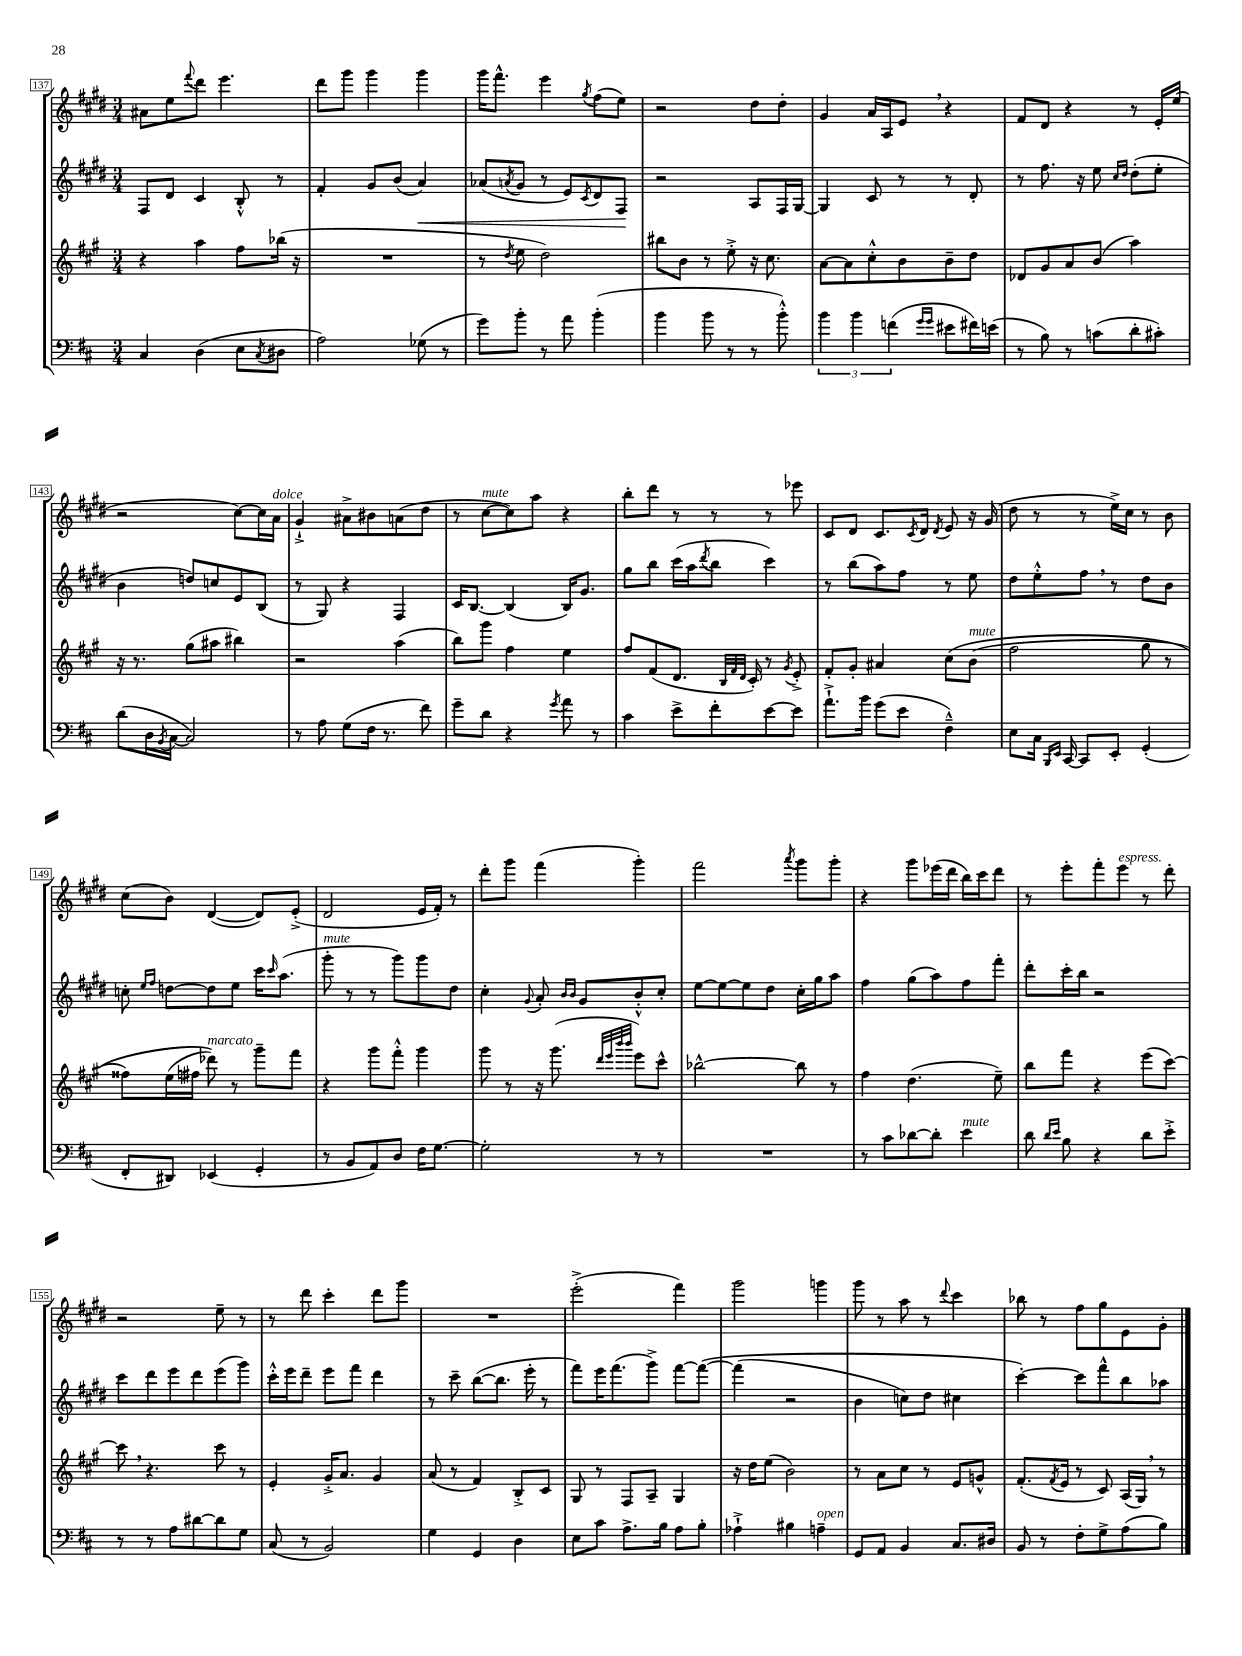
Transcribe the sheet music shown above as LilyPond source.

<<
\new StaffGroup <<
\new Staff = "s0" {
    \clef treble \key e \major \numericTimeSignature \time 3/4
    ais'8 e''8 \appoggiatura { fis'''8 } dis'''8 e'''4. |
    dis'''8 gis'''8 gis'''4 gis'''4 |
    gis'''16 fis'''8.-^ e'''4 \acciaccatura { gis''8 } fis''8( e''8) |
    r2 dis''8 dis''8-. |
    gis'4 a'16 a16 e'8 \breathe r4 |
    fis'8 dis'8 r4 r8 e'16-. e''16( |
    r2 cis''8~) cis''16 a'16^\markup { \italic "dolce" } |
    gis'4-!-> ais'8-> bis'8 a'8( dis''8 |
    r8 cis''8~^\markup { \italic "mute" } cis''8) a''8 r4 |
    b''8-. dis'''8 r8 r8 r8 ees'''8 |
    cis'8 dis'8 cis'8. \acciaccatura { cis'8 } dis'16 \acciaccatura { dis'8 } e'8 r16 gis'16( |
    dis''8 r8 r8 e''16->) cis''16 r8 b'8 |
    cis''8( b'8) dis'4~( dis'8) e'8-.->( |
    dis'2 e'16 fis'16-.) r8 |
    dis'''8-. gis'''8 fis'''4( gis'''4-.) |
    fis'''2 \acciaccatura { a'''8 } gis'''8 gis'''8-. |
    r4 gis'''8 ees'''16( dis'''16 b''16) cis'''16 dis'''8 |
    r8 e'''8-. fis'''8-. e'''8^\markup { \italic "espress." } r8 dis'''8-. |
    r2 e''8-- r8 |
    r8 dis'''8 cis'''4-. dis'''8 gis'''8 |
    R2. |
    e'''2-.->( fis'''4) |
    gis'''2 g'''4 |
    gis'''8 r8 a''8 r8 \appoggiatura { dis'''8 } cis'''4 |
    bes''8 r8 fis''8 gis''8 e'8 gis'8-. \bar "|." |
}
\new Staff = "s1" {
    \clef treble \key e \major \numericTimeSignature \time 3/4
    fis8 dis'8 cis'4 b8-.-^ r8 |
    fis'4-. gis'8 b'8( a'4\<) |
    aes'8( \acciaccatura { a'8 } gis'8 r8 e'8) \acciaccatura { cis'8 } dis'8 fis8\! |
    r2 a8 fis16 gis16~ |
    gis4 cis'8 r8 r8 dis'8-. |
    r8 fis''8. r16 e''8 \grace { cis''16 dis''16 } dis''8-.( e''8-. |
    b'4 d''8) c''8 e'8 b8( |
    r8 gis8) r4 fis4 |
    cis'16 b8.~ b4( b16) gis'8. |
    gis''8 b''8 cis'''16( a''16 \acciaccatura { dis'''8 } b''8 cis'''4) |
    r8 b''8( a''8) fis''8 r8 e''8 |
    dis''8 e''8-.-^ fis''8 \breathe r8 dis''8 b'8 |
    c''8-. \grace { e''16 fis''16 } d''8~ d''8 e''8 cis'''16 \grace { cis'''16 } a''8.( |
    gis'''8-.^\markup { \italic "mute" } r8 r8 gis'''8) gis'''8 dis''8 |
    cis''4-. \appoggiatura { gis'8 } a'8-. \grace { b'16 b'16 } gis'8 b'8-.-^ cis''8-. |
    e''8~ e''8~ e''8 dis''8 cis''16-. gis''16 a''8 |
    fis''4 gis''8( a''8) fis''8 fis'''8-. |
    dis'''8-. cis'''16-. b''16 r2 |
    cis'''8 dis'''8 e'''8 dis'''8 e'''8( gis'''8) |
    cis'''16-.-^ e'''16 dis'''8-- e'''8 fis'''8 dis'''4 |
    r8 cis'''8-- b''8~( b''8. e'''16-. r8 |
    fis'''8) e'''16 fis'''8.( gis'''8->) fis'''8~ fis'''8~\( |
    fis'''4( r2 |
    b'4 c''8) dis''8 cis''4 |
    cis'''4~-.\) cis'''8 fis'''8-^ b''8 aes''8 \bar "|." |
}
\new Staff = "s2" {
    \clef treble \key a \major \numericTimeSignature \time 3/4
    r4 a''4 fis''8 bes''16( r16 |
    R2. |
    r8 \acciaccatura { d''8 } e''8 d''2) |
    bis''8 b'8 r8 e''8-.-> r16 cis''8. |
    a'8~ a'8 cis''8-.-^ b'8 b'8-- d''8 |
    des'8 gis'8 a'8 b'8( a''4) |
    r16 r8. gis''8( ais''8 bis''4) |
    r2 a''4( |
    b''8) gis'''8 fis''4 e''4 |
    fis''8 fis'8( d'8. \grace { b32 fis'32 d'32 } cis'16-.) r8 \acciaccatura { gis'8 } e'8-.-> |
    fis'8-. gis'8-. ais'4 cis''8\( b'8^\markup { \italic "mute" }( |
    fis''2 gis''8 r8 |
    fisis''8) e''16( fis''16 des'''8^\markup { \italic "marcato" })\) r8 gis'''8-- fis'''8 |
    r4 gis'''8 fis'''8-.-^ gis'''4 |
    gis'''8 r8 r16 gis'''8.( \grace { d'''32 e'''32 b'''32 b'''32 } e'''8) cis'''8-^ |
    bes''2~-^ bes''8 r8 |
    fis''4 d''4.( e''8--) |
    b''8 fis'''8 r4 e'''8( cis'''8~) |
    cis'''8 \breathe r4. cis'''8 r8 |
    e'4-. gis'16-.-> a'8. gis'4 |
    a'8( r8 fis'4) b8-.-> cis'8 |
    gis8 r8 fis8 a8-- gis4 |
    r16 d''16 e''8( b'2) |
    r8 a'8 cis''8 r8 e'8 g'8-^ |
    fis'8.-.( \acciaccatura { fis'8 } e'16 r8 cis'8) a16( gis16) \breathe r8 \bar "|." |
}
\new Staff = "s3" {
    \clef bass \key d \major \numericTimeSignature \time 3/4
    cis4 d4( e8 \acciaccatura { cis8 } dis8 |
    a2) ges8( r8 |
    g'8) b'8-. r8 a'8 b'4-.( |
    b'4 b'8 r8 r8 b'8-.-^) |
    \tuplet 3/2 { b'4 b'4 f'4( } \grace { g'16 g'16 } eis'8 fis'16) e'16( |
    r8 b8) r8 c'8( d'8-. cis'8-.) |
    d'8( d16 \acciaccatura { b,8 } cis16~ cis2) |
    r8 a8 g8( fis16 r8. fis'8) |
    g'8-- d'8 r4 \acciaccatura { g'8 } a'8 r8 |
    cis'4 e'8-> fis'8-. e'8~ e'8 |
    a'8.-!-> b'16 g'8( e'8 fis4---^) |
    e8 cis16 \grace { b,,16 e,16 } cis,16~ cis,8 e,8-. g,4-.( |
    fis,8-. dis,8) ees,4( g,4-. |
    r8 b,8 a,8) d8 fis16 g8.~ |
    g2-. r8 r8 |
    R2. |
    r8 cis'8 des'8~ des'8-. e'4^\markup { \italic "mute" } |
    d'8 \grace { d'16 e'16 } b8 r4 d'8 e'8-.-> |
    r8 r8 a8 dis'8~ dis'8 g8 |
    cis8( r8 b,2) |
    g4 g,4 d4 |
    e8 cis'8 a8.-> b16 a8 b8-. |
    aes4-!-> bis4 a4--^\markup { \italic "open" } |
    g,8 a,8 b,4 cis8. dis16 |
    b,8 r8 fis8-. g8-> a8( b8) \bar "|." |
}
>>
>>
\layout { \context { \Score currentBarNumber = #137 \override BarNumber.stencil = #(make-stencil-boxer 0.1 0.3 ly:text-interface::print) } }
